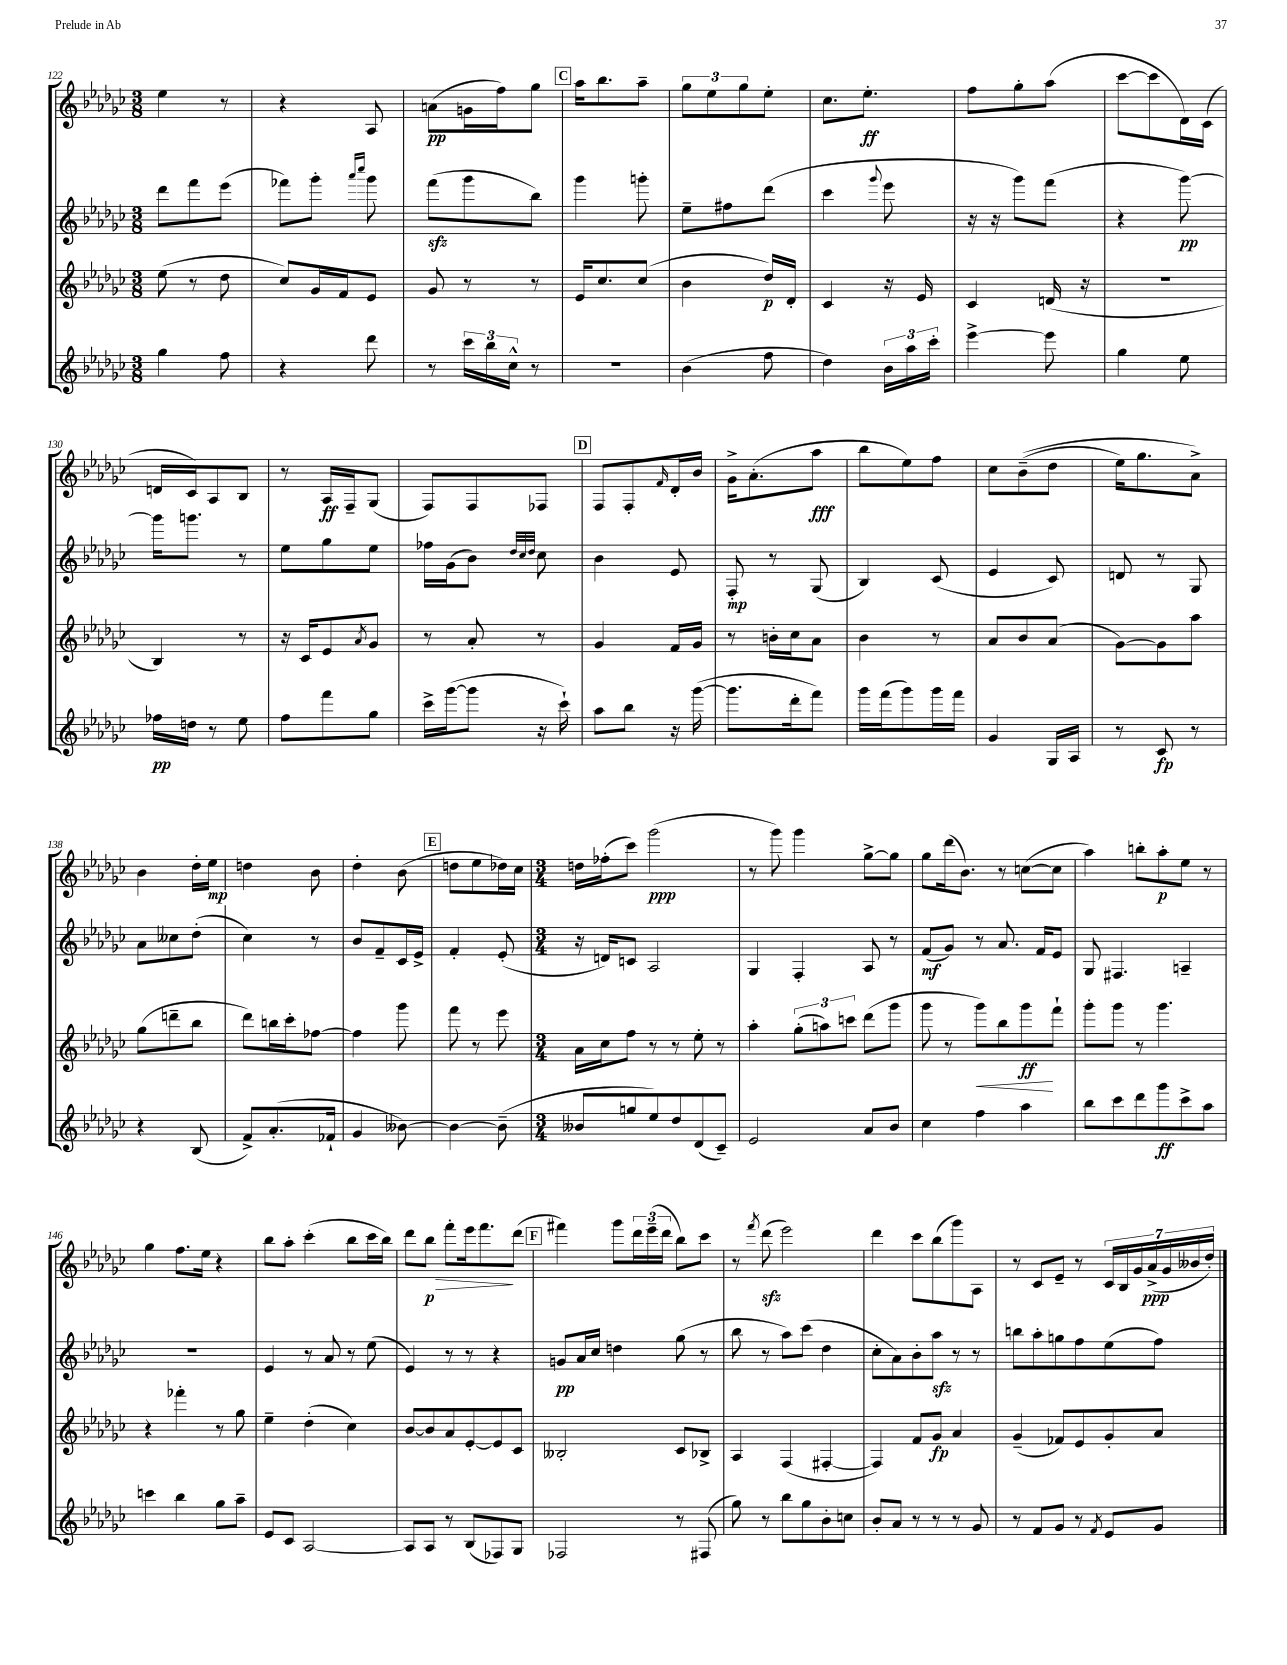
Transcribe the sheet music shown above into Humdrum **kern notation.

**kern	**kern	**kern	**kern
*staff4	*staff3	*staff2	*staff1
*clefG2	*clefG2	*clefG2	*clefG2
*k[b-e-a-d-g-c-]	*k[b-e-a-d-g-c-]	*k[b-e-a-d-g-c-]	*k[b-e-a-d-g-c-]
*M3/8	*M3/8	*M3/8	*M3/8
4gg-	(8ee-	8ddd-	4ee-
.	8r	8fff	.
8ff	8dd-	(8eee-	8r
=	=	=	=
4r	8cc-)	8fff-)	4r
.	16g-	8ggg-'	.
.	16f	.	.
.	.	16qqaaa-	.
.	.	16qqcccc-	.
8ddd-	8e-	8ggg-	8A-
=	=	=	=
8r	8g-	(8fff	(8a
24ccc-	8r	8ggg-	16g
24bb-	.	.	.
.	.	.	16ff)
24cc-^^	.	.	.
8r	8r	8bb-)	8gg-
=	=	=	=
4.r	16e-	4ggg-	16aa-
.	8.cc-	.	8.bb-
.	(8cc-	8ggg'	8aa-~
=	=	=	=
(4b-	4b-	8ee-~	12gg-
.	.	.	12ee-
.	.	8ff#	.
.	.	.	12gg-
8ff	16dd-)	(8ddd-	8ee-'
.	16d-'	.	.
=	=	=	=
4dd-)	4c-	4ccc-	8.cc-
.	.	.	8.ee-'
.	.	8qqggg-	.
24b-	16r	8eee-	.
24aa-	.	.	.
.	16e-	.	.
24ccc-'	.	.	.
=	=	=	=
[4eee-^	4c-	16r	8ff
.	.	16r	.
.	.	8ggg-)	8gg-'
8eee-]	(16d	(8fff	(8aa-
.	16r	.	.
=	=	=	=
4gg-	4.r	4r	[8ccc-
.	.	.	8ccc-]
8ee-	.	[8ggg-)	16d-)
.	.	.	(16c-
=	=	=	=
16ff-	4B-)	16ggg-]	16d
16dd	.	8.ggg	16c-)
8r	.	.	8A-
8ee-	8r	8r	8B-
=	=	=	=
8ff	16r	8ee-	8r
.	16c-	.	.
8fff	8e-	8gg-	16A-
.	.	.	16F~
.	8qa-	.	.
8gg-	8g-	8ee-	(8G-
=	=	=	=
16ccc-^	8r	16ff-	8F)
([16ggg-	.	(16g-	.
8ggg-]	8a-'	8b-)	8F
.	.	32qqdd-	.
.	.	32qqcc-	.
.	.	32qqdd-	.
16r	8r	8cc-	8F-
16ccc-`)	.	.	.
=	=	=	=
8aa-	4g-	4b-	8F
8bb-	.	.	8F'
.	.	.	16qqf
16r	16f	8e-	16d-'
([16ggg-	16g-	.	16b-
=	=	=	=
8.ggg-]	8r	8F'	16g-^
.	.	.	(8.a-'
.	16b'	8r	.
16ddd-'	16cc-	.	.
8fff)	8a-	(8G-	8aa-
=	=	=	=
16ggg-	4b-	4B-)	8bb-
(16fff	.	.	.
8ggg-)	.	.	8ee-)
16ggg-	8r	(8c-	8ff
16fff	.	.	.
=	=	=	=
4g-	8a-	4e-	8cc-
.	8b-	.	&((8b-~
16G-	(8a-	8c-)	8dd-
16A-	.	.	.
=	=	=	=
8r	[8g-)	8d	16ee-)
.	.	.	8.gg-
8c-	8g-]	8r	.
8r	8aa-	8G-	8a-^&)
=	=	=	=
4r	(8gg-	8a-	4b-
.	8ddd~	8cc--	.
(8B-	8bb-	(8dd-'	16dd-'
.	.	.	16ee-
=	=	=	=
8f^)	8ddd-)	4cc-)	4dd
(8.a-'	16bb	.	.
.	16ccc-'	.	.
.	[8ff-	8r	8b-
16f-`	.	.	.
=	=	=	=
4g-	4ff-]	8b-	4dd-'
.	.	8f~	.
[8b--)	8ggg-	16c-	(8b-
.	.	16e-^	.
=	=	=	=
4b--_	8fff	4f'	8dd
.	8r	.	8ee-
(8b--~]	8eee-	(8e-'	16dd-)
.	.	.	16cc-
=	=	=	=
*M3/4	*M3/4	*M3/4	*M3/4
8b--	16a-	16r	16dd
.	16cc-	16d)	(16ff-'
8gg	8ff	8c	8ccc-)
8ee-)	8r	2A-	(2ggg-
8dd-	8r	.	.
(8d-	8ee-'	.	.
8c-~)	8r	.	.
=	=	=	=
2e-	4aa-'	4G-	8r
.	.	.	8ggg-)
.	(12gg-'	4F'	4ggg-
.	12aa)	.	.
.	12ccc	.	.
8a-	(8ddd-	8A-	[8gg-^
8b-	8ggg-	8r	8gg-]
=	=	=	=
4cc-	8ggg-	(8f	8gg-
.	8r	8g-)	(16ddd-
.	.	.	8.b-)
4ff	8ggg-)	8r	.
.	8bb-	8.a-	8r
4aa-	8ggg-	.	([8cc
.	.	16f	.
.	8fff`	8e-	8cc]
=	=	=	=
8bb-	8ggg-'	8G-	4aa-)
8ccc-	8ggg-	4.F#	.
8ddd-	8r	.	8bb'
8ggg-	4.ggg-	.	8aa-'
8ccc-^	.	4A~	8ee-
8aa-	.	.	8r
=	=	=	=
4ccc	4r	2.r	4gg-
4bb-	4fff-'	.	8.ff
.	.	.	16ee-
8gg-	8r	.	4r
8aa-~	8gg-	.	.
=	=	=	=
8e-	4ee-~	4e-	8bb-
8c-	.	.	8aa-'
[2A-	(4dd-'	8r	(4ccc-'
.	.	8a-	.
.	4cc-)	8r	8bb-
.	.	(8ee-	16ccc-
.	.	.	16bb-)
=	=	=	=
8A-]	[8b-	4e-)	8ddd-
8A-	8b-]	.	8bb-
8r	8a-	8r	8fff'
(8B-	[8e-'	8r	16eee-
.	.	.	8.fff
8F-)	8e-]	4r	.
8G-	8c-	.	(8ddd-
=	=	=	=
2F-	2B--'	8g	4fff#)
.	.	16a-	.
.	.	16cc-	.
.	.	4dd	8ggg-
.	.	.	24ddd-
.	.	.	(24eee-~
.	.	.	24ddd-
8r	8c-	(8gg-	8bb-)
(8F#	8B-^	8r	8ccc-
=	=	=	=
8gg-)	4A-	8bb-	8r
.	.	.	8qfff
8r	.	8r	(8ddd-
8bb-	(4F	8aa-)	2eee-)
8gg-	.	(8ccc-	.
8b-'	[4F#'	4dd-	.
8cc	.	.	.
=	=	=	=
8b-'	4F#])	8cc-'	4ddd-
8a-	.	8a-)	.
8r	8f	8b-'	8ccc-
8r	8g-	8aa-	(8bb-
8r	4a-	8r	8ggg-)
8g-	.	8r	8A-
=	=	=	=
8r	(4g-~	8bb	8r
8f	.	8aa-'	8c-
8g-	8f-)	8gg	8e-~
8r	8e-	8ff	8r
8qf	.	.	.
8e-	8g-'	(8ee-	28c-
.	.	.	28B-
.	.	.	28g-
.	.	.	(28a-^
8g-	8a-	8ff)	.
.	.	.	28g-
.	.	.	28b--
.	.	.	28dd-')
==	==	==	==
*-	*-	*-	*-
